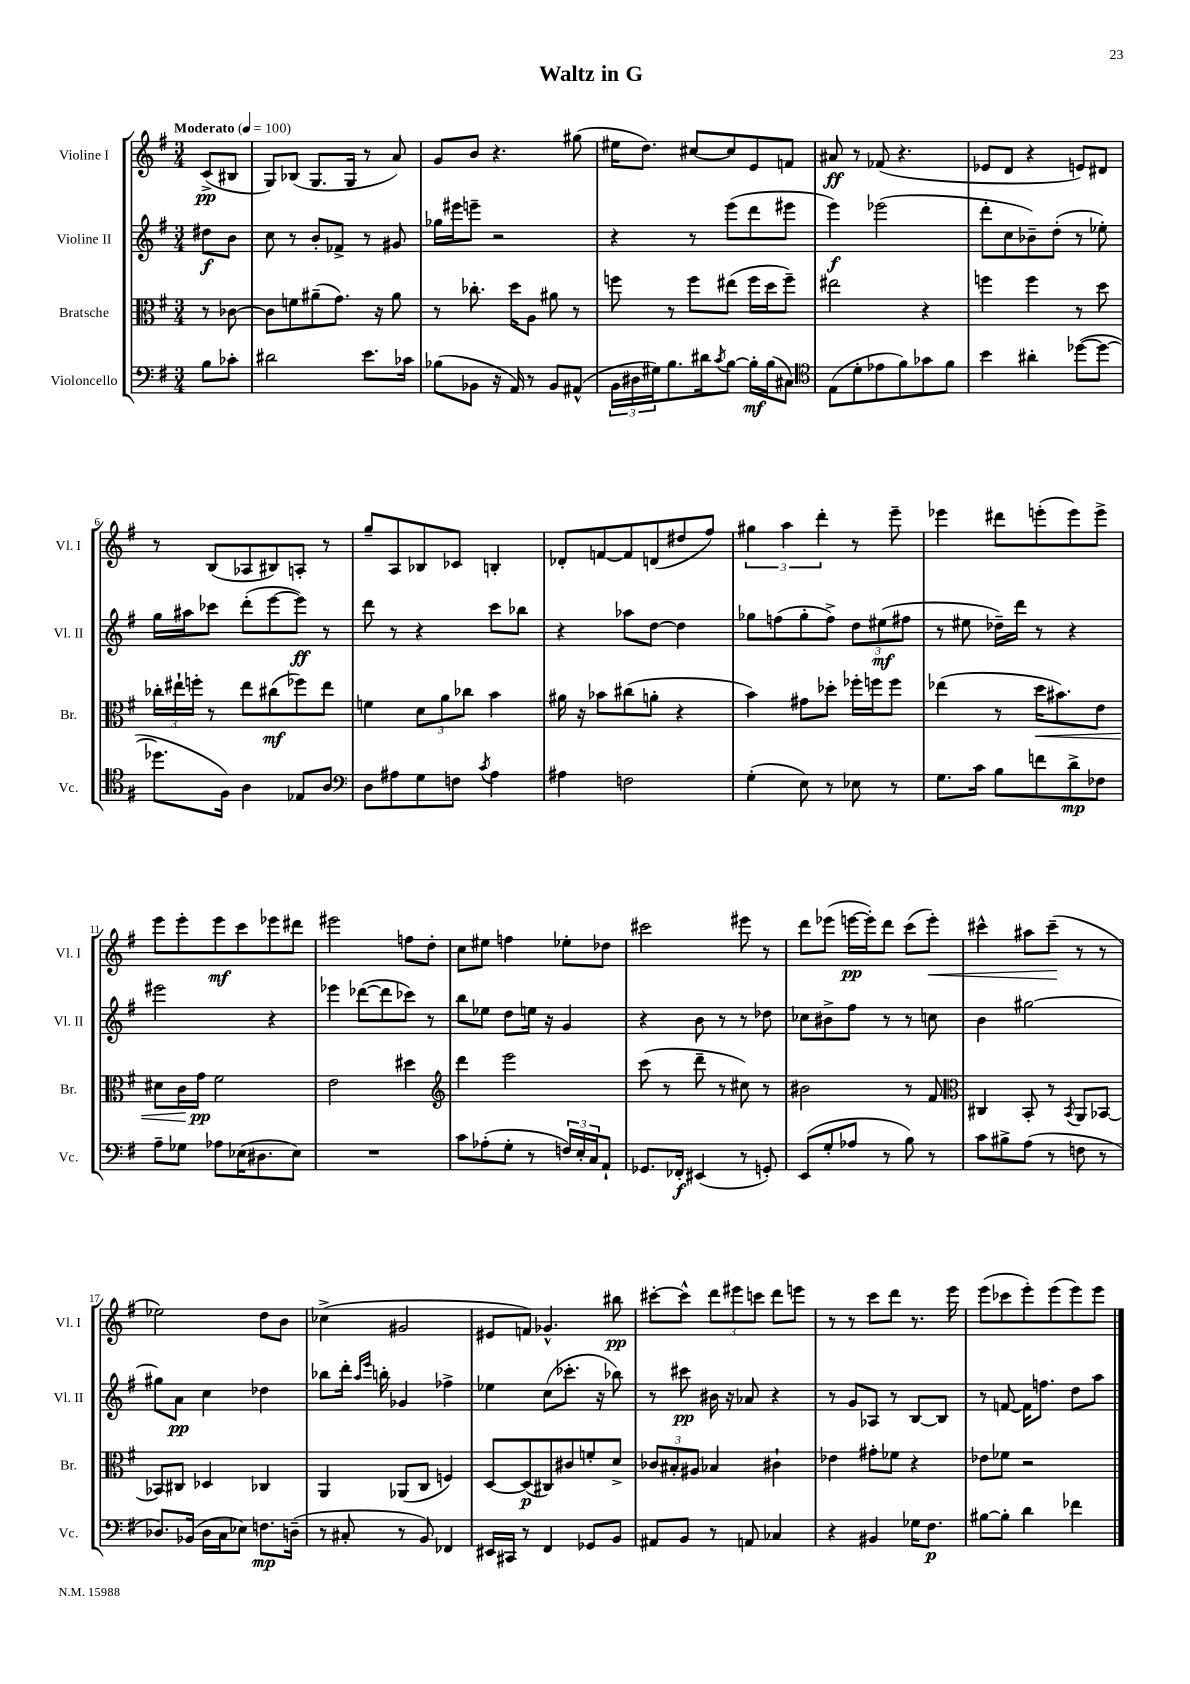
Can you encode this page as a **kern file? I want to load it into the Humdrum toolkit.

**kern	**kern	**kern	**kern
*staff4	*staff3	*staff2	*staff1
*clefF4	*clefC3	*clefG2	*clefG2
*k[f#]	*k[f#]	*k[f#]	*k[f#]
*M3/4	*M3/4	*M3/4	*M3/4
*MM100	*MM100	*MM100	*MM100
8B	8r	8dd#	(8c^
8c-'	[8c-	8b	8B#
=	=	=	=
2d#	8c-]	8cc	8G)
.	8f	8r	(8B-
.	(8a#~	8b'	8.G
.	8.g)	8f-^	.
.	.	.	16G
8.e	.	8r	8r
.	16r	.	.
.	8a#	8g#	8a)
16c-	.	.	.
=	=	=	=
(8B-	8r	16gg-	8g
.	.	16eee#	.
8BB-	8.cc-'	8eee~	8b
16r	.	2r	4.r
16AA)	16dd	.	.
8r	8A	.	.
8BB-	8a#	.	.
(8AA#^^	8r	.	(8gg#
=	=	=	=
24BB	8ff	4r	16ee#
24D#	.	.	.
.	.	.	8.dd)
24G#)	.	.	.
8.B	8r	.	.
.	8ff	8r	[8cc#
16d#	.	.	.
8qc	.	.	.
[8B	(8ee#	(8eee	8cc#]
16B']	16ff	8ddd	8e
(16B	16dd	.	.
8C#)	8ff~)	8eee#	8f
=	=	=	=
*clefC4	*	*	*
(8E	2ee#	4eee)	8a#
8d'	.	.	8r
8e-	.	(2eee-	(8f-
8f#)	.	.	4.r
8g-	4r	.	.
8f#	.	.	.
=	=	=	=
4b	4ff	8ddd'	8e-
.	.	8cc	8d
4a#'	4ff	8b-~)	4r
.	.	(8dd'	.
([8dd-	8r	8r	8e)
8dd-_	8dd	8ee-')	8d#
=	=	=	=
8.dd-]	24cc-'	16gg	8r
.	24ee#`	.	.
.	.	16aa#	.
.	24ff'	.	.
.	8r	8ccc-	(8B
16F#)	.	.	.
4A	8ee#	(8ddd'	8A-
.	(8cc#	[8eee	8B#)
8E-	8ff-)	8eee])	8A'
8A	8ee#	8r	8r
=	=	=	=
*clefF4	*	*	*
8D	4f	8ddd	8gg~
8A#	.	8r	8A
8G	12d	4r	8B-
.	12a	.	.
8F	.	.	8c-
.	12cc-	.	.
8qc	.	.	.
4A#	4b	8ccc	4B'
.	.	8bb-	.
=	=	=	=
4A#	16a#	4r	8d-'
.	16r	.	.
.	8b-	.	[8f
2F	(8cc#	8aa-	8f]
.	8a'	[8dd	(8d
.	4r	4dd]	8dd#
.	.	.	8ff#)
=	=	=	=
(4G'	4b)	8gg-	6gg#
.	.	(8ff	.
.	.	.	6aa
8E)	8g#	8gg-'	.
.	.	.	6ddd'
8r	8dd-'	8ff^)	.
8E-	16ff-'	12dd	8r
.	16ff	.	.
.	.	(12ee#	.
8r	8ff	.	8eee~
.	.	12ff#	.
=	=	=	=
8.G	(4ee-	8r	4eee-
.	.	8ee#	.
16c	.	.	.
8B	8r	16dd-~)	8ddd#
.	.	16ddd	.
8f	16dd	8r	(8eee'
.	8.b#)	.	.
8d^	.	4r	8eee)
8F-	8e	.	8eee^
=	=	=	=
8A~	8d#	2eee#	8eee
8G-	16c	.	8eee'
.	16g	.	.
8A-	2f#	.	8eee
(16E-	.	.	8ccc
8.D#	.	.	.
.	.	4r	8eee-
8E-)	.	.	8ddd#
=	=	=	=
2.r	2e	4eee-	2eee#
.	.	([8ddd-	.
.	.	8ddd-]	.
.	4dd#	8ccc-)	8ff
.	.	8r	8dd'
=	=	=	=
*	*clefG2	*	*
8c	4ddd	8bb	8cc
(8A-'	.	8ee-	8ee#
8G'	2eee	8dd	4ff
8r	.	16ee	.
.	.	16r	.
24F)	.	4g	8ee-'
24E'	.	.	.
24C	.	.	.
8AA`	.	.	8dd-
=	=	=	=
8.GG-	(8ccc	4r	2ccc#
.	8r	.	.
16FF-'	.	.	.
(4EE#	8ddd~	8b	.
.	8r	8r	.
8r	8cc#)	8r	8eee#
8GG')	8r	8dd-	8r
=	=	=	=
(8EE	2b#	8cc-	8ddd
8G'	.	8b#^	(8eee-
8A-	.	8ff#	[16eee
.	.	.	16eee'])
8r	.	8r	8ddd
8B)	8r	8r	(8ccc
8r	8f#	8cc	8eee')
=	=	=	=
*	*clefC3	*	*
8c	4C#	4b	4ccc#^^
8B#^	.	.	.
(8A	8BB'	[2gg#	8aa#
8r	8r	.	(8ccc#~
.	8qBB	.	.
8F	8AA	.	8r
8r	[8BB-	.	8r
=	=	=	=
8.D-)	8BB-]	8gg#]	2ee-)
.	8C#	8a	.
(16BB-	.	.	.
16D-	4D-	4cc	.
16C	.	.	.
8E-)	.	.	.
8.F	4C-	4dd-	8dd
.	.	.	8b
(16D~	.	.	.
=	=	=	=
8r	4AA	8bb-	(4cc-^
8C#'	.	16ddd'	.
.	.	16qqaa	.
.	.	16qqeee	.
.	.	16bb'	.
8r	(8AA-	4g-	2g#
8BB)	8C	.	.
4FF-	4F)	4ff-^	.
=	=	=	=
16EE#	[8D	4ee-	8e#
16CC#	.	.	.
8r	(8D]	.	8f)
4FF#	8C#)	(8cc	4.g-^^
.	8c#	8.ccc-'	.
8GG-	8f'	.	.
.	.	16r	.
8BB	8d^	8bb-)	8bb#
=	=	=	=
8AA#	12c-	8r	[8ccc#'
.	12B#'	.	.
8BB	.	8ccc#	8ccc#^^]
.	12A#	.	.
8r	4B-	16b#	12ddd
.	.	16r	.
.	.	.	12eee#
8AA	.	8a-	.
.	.	.	12ccc
4C-	4c#`	4r	8ddd
.	.	.	8eee
=	=	=	=
4r	4e-	8r	8r
.	.	8g	8r
4BB#	8g#'	8A-	8ccc
.	8f-	8r	8ddd
16G-	4r	[8B	8.r
8.F#	.	.	.
.	.	8B]	.
.	.	.	16eee
=	=	=	=
[8B#	8e-	8r	(8eee
8B#']	8f-	[8f	8ccc-
4d	2r	16f]	8eee')
.	.	8.ff	.
.	.	.	(8eee
4f-	.	8dd	8eee)
.	.	8aa	8eee
==	==	==	==
*-	*-	*-	*-
